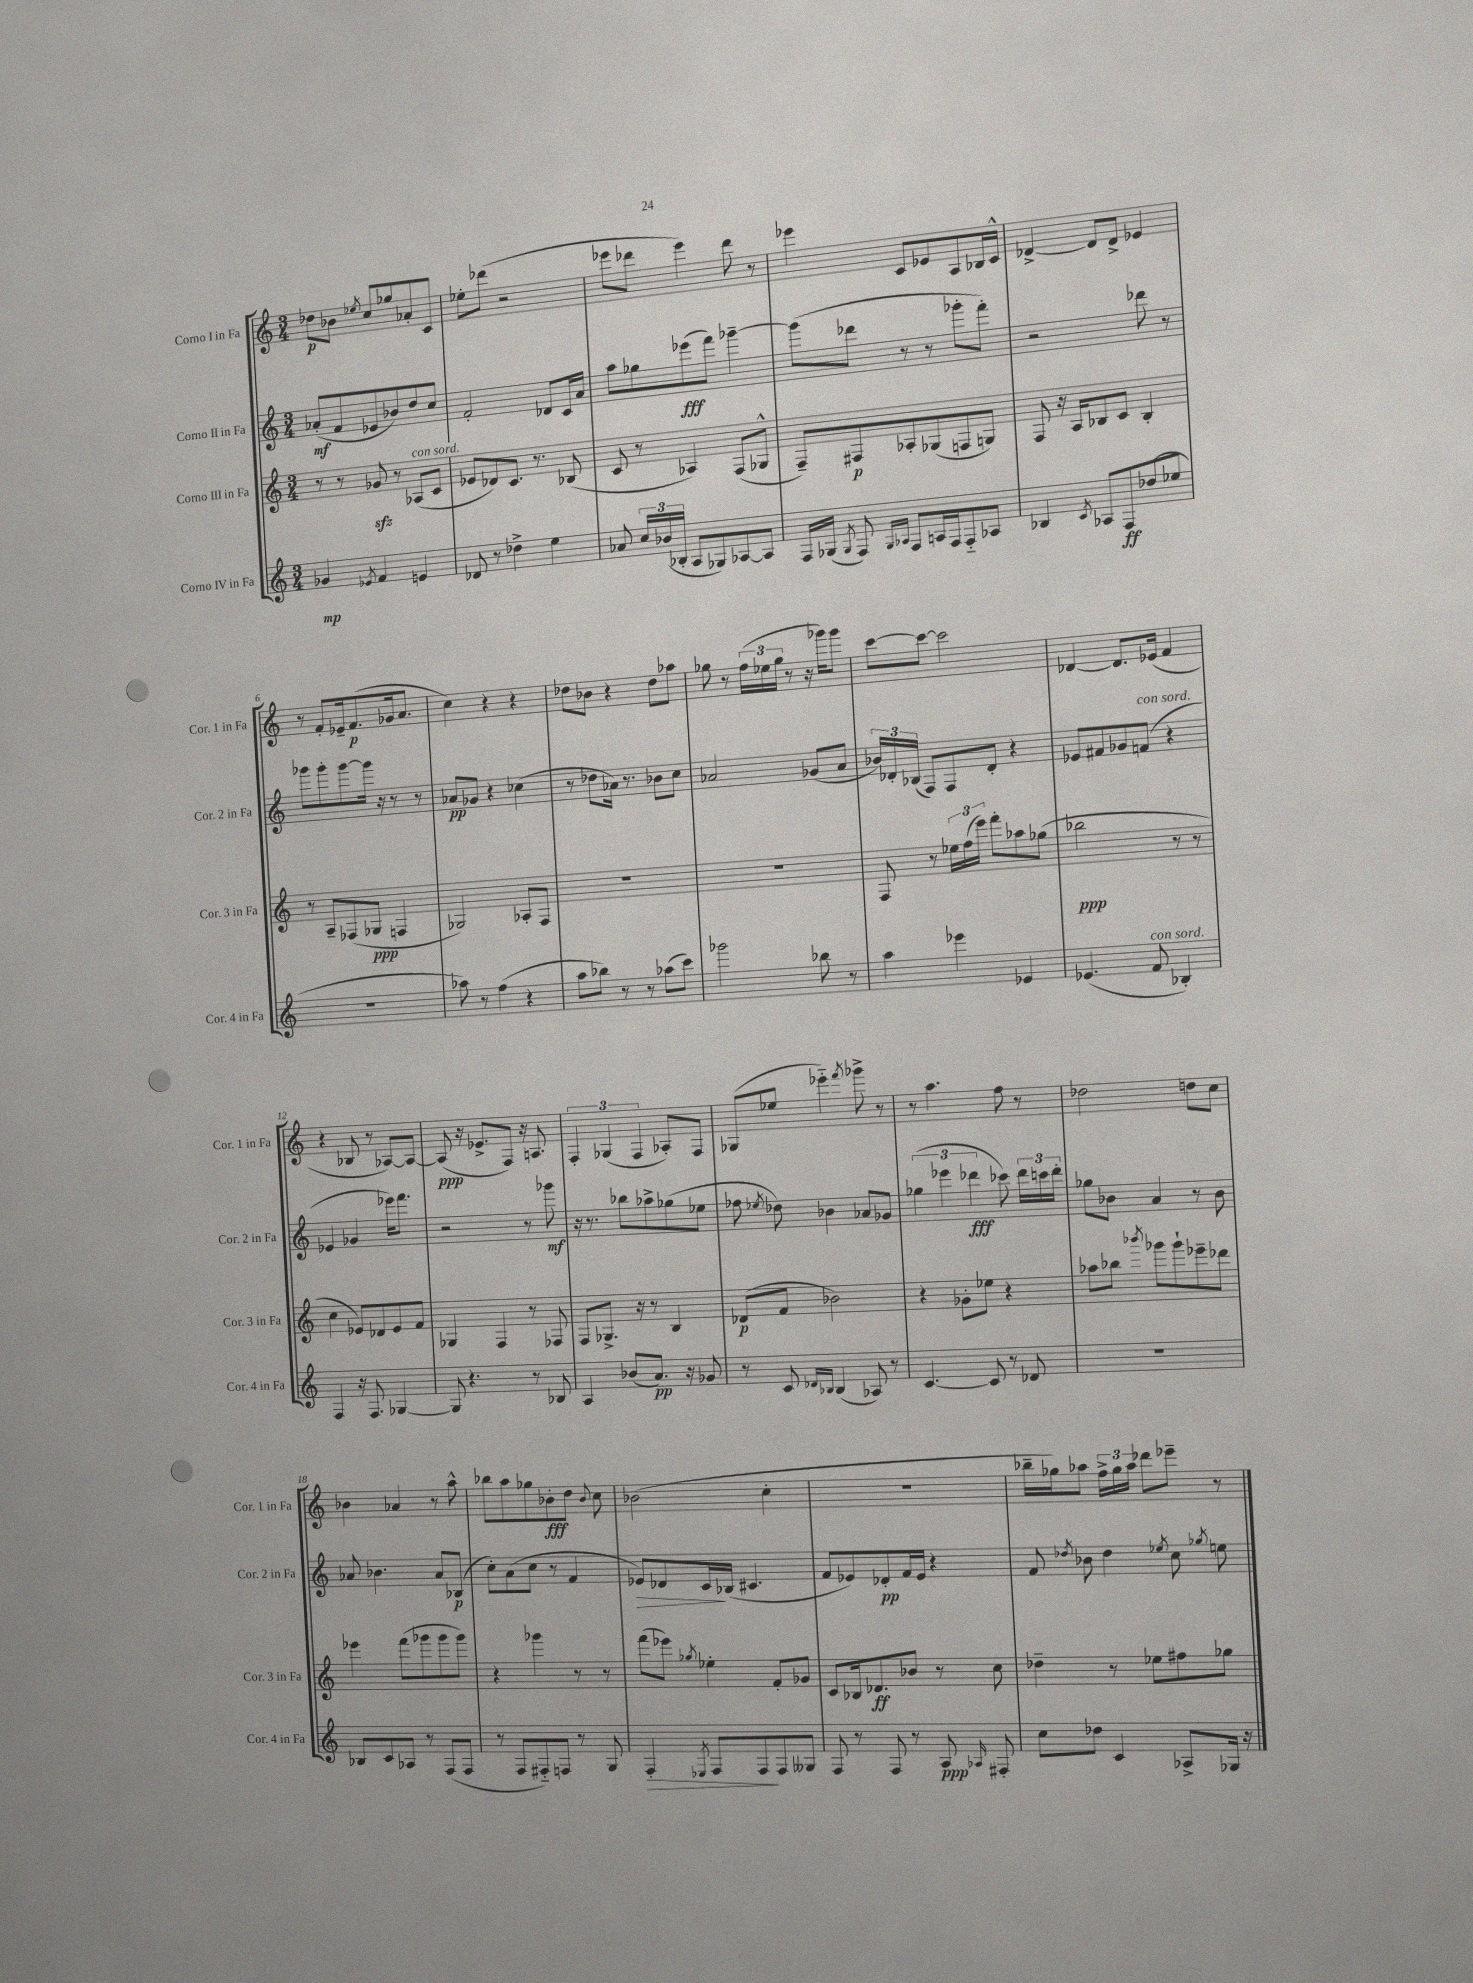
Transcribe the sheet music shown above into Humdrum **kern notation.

**kern	**dynam	**kern	**dynam	**kern	**dynam	**kern	**dynam
*part4	*part4	*part3	*part3	*part2	*part2	*part1	*part1
*staff4	*staff4	*staff3	*staff3	*staff2	*staff2	*staff1	*staff1
*I"Corno IV in Fa	*	*I"Corno III in Fa	*	*I"Corno II in Fa	*	*I"Corno I in Fa	*
*I'Cor. 4 in Fa	*	*I'Cor. 3 in Fa	*	*I'Cor. 2 in Fa	*	*I'Cor. 1 in Fa	*
*clefG2	*	*clefG2	*	*clefG2	*	*clefG2	*
*k[]	*	*k[]	*	*k[]	*	*k[]	*
*M3/4	*	*M3/4	*	*M3/4	*	*M3/4	*
=1	=1	=1	=1	=1	=1	=1	=1
4g-X/	mp	8r	.	(8a-X'/L	mf	8dd-X\L	p
.	.	8r	.	8f/	.	8b-X\J	.
8qe-X/	.	.	.	.	.	8qee-X/	.
4f/	.	8g-Xzz/	.	8e-X/	.	8cc/L	.
.	.	8r	.	8b-X/)	.	8gg-X/	.
!	!	!LO:TX:a:i:t=con sord.	!	!	!	!	!
4en/	.	(8A-X/L	.	8dd/	.	8a-X'/	.
.	.	8c/J	.	8cc/J	.	8c/J	.
=2	=2	=2	=2	=2	=2	=2	=2
8d-X/	.	8e-X/L	.	2f'/	.	8ee-X'\L	.
8r	.	8d-X/)	.	.	.	(8ddd-X\J	.
4dd-X^\	.	8.c/J	.	.	.	2r	.
.	.	8.r	.	.	.	.	.
4ee\	.	.	.	8d-X/L	.	.	.
.	.	(8B-X/	.	16c/L	.	.	.
.	.	.	.	16a/JJ	.	.	.
=3	=3	=3	=3	=3	=3	=3	=3
8a-X/	.	8c/	.	8aa\L	.	8eee-X\L	.
24cc/LL	.	8r	.	8gg-X\	.	8ddd-X\J	.
(24b-X/	.	.	.	.	.	.	.
24B-X'/JJ	.	.	.	.	.	.	.
8A/L	.	4A-X/)	.	(8eee-X\	fff	4eee-\)	.
8G-X/)	.	.	.	8fff\J)	.	.	.
[8A-X/	.	(8F/L	.	[4ggg-X~\	.	8ddd-\	.
8A-/J]	.	8G-X^^/J	.	.	.	8r	.
=4	=4	=4	=4	=4	=4	=4	=4
16F/LL	.	8F~/L)	.	(8ggg-\L]	.	4eee-X\	.
(16G-X/JJ	.	.	.	.	.	.	.
8qG-/	.	.	.	.	.	.	.
8F/)	.	8F#X/	p	8ddd-X\J	.	.	.
16qqG-/LL	.	.	.	.	.	.	.
16qqA-X/JJ	.	.	.	.	.	.	.
8F/L	.	8A-X'/	.	8r	.	8c/L	.
16An/L	.	(8G-X/	.	8r	.	8e-X/	.
16F/J	.	.	.	.	.	.	.
8F/	.	8Fn/	.	8ggg-X'\L	.	8A/	.
8A-X/J	.	8Gn/J)	.	8fff'\J)	.	16B-X/L	.
.	.	.	.	.	.	16c^^/JJ	.
=5	=5	=5	=5	=5	=5	=5	=5
4B-X/	.	8F/	.	2r	.	[4d-X^/	.
.	.	16r	.	.	.	.	.
.	.	16A/KL	.	.	.	.	.
8qc/	.	.	.	.	.	.	.
8A-X/L	.	8B-X/	.	.	.	8d-/L]	.
8F/	ff	8c/J	.	.	.	8d-^/J	.
(8dd-X/	.	4B-'/	.	8ddd-X\	.	4e-X/	.
8ee-X/J	.	.	.	8r	.	.	.
!!LO:LB:g=z
=6	=6	=6	=6	=6	=6	=6	=6
2.r	.	8r	.	8ggg-X\L	.	8r	.
.	.	8A~/L	.	8ggg-'\	.	8f'/L	.
.	.	(8F-X/	.	[8ggg-\	.	16e-X~/k	.
.	.	.	.	.	.	(8.f/	p
.	.	8G-X/J	ppp	16ggg-\Jk]	.	.	.
.	.	.	.	16r	.	.	.
.	.	4Fn/	.	8r	.	16g-X/k	.
.	.	.	.	.	.	8.a/J	.
.	.	.	.	8r	.	.	.
=7	=7	=7	=7	=7	=7	=7	=7
8aa-X\)	.	2G-X/)	.	8a-X/L	pp	4cc\)	.
8r	.	.	.	8g-X/J	.	.	.
(4ff\	.	.	.	4r	.	4r	.
4r	.	8A-X'/L	.	(4cc-X\	.	4r	.
.	.	8F/J	.	.	.	.	.
=8	=8	=8	=8	=8	=8	=8	=8
8aa\L	.	2.r	.	8r	.	8dd-X\L	.
8bb-X\J)	.	.	.	8dd-X\L	.	8b-X\J	.
8r	.	.	.	16a-X\Jk)	.	4r	.
.	.	.	.	8.r	.	.	.
8r	.	.	.	.	.	.	.
(8aa-X\L	.	.	.	8b-X\L	.	8dd-\L	.
8ccc\J)	.	.	.	8cc\J	.	8aa-X\J	.
=9	=9	=9	=9	=9	=9	=9	=9
2ggg-X\	.	2.r	.	2a-X/	.	8gg-X\	.
.	.	.	.	.	.	8r	.
.	.	.	.	.	.	(24ff\LL	.
.	.	.	.	.	.	24ee-X\	.
.	.	.	.	.	.	24gg-\JJ	.
.	.	.	.	.	.	8r	.
8bb-X\	.	.	.	(8g-X/L	.	16r	.
.	.	.	.	.	.	16ggg-X\KL)	.
8r	.	.	.	8a-/J	.	8ggg-\J	.
=10	=10	=10	=10	=10	=10	=10	=10
4aa\	.	8F/	.	24b-X/LL)	.	[8ccc\L	.
.	.	.	.	24d-X'/	.	.	.
.	.	.	.	(24B-X/JJ	.	.	.
.	.	8r	.	8F/L)	.	8ccc\J_	.
4eee-X\	.	24ee-X\LL	.	8F/	.	2ccc\]	.
.	.	(24ff\	.	.	.	.	.
.	.	24eee\JJ)	.	.	.	.	.
.	.	8fff'\L	.	8d-'/J	.	.	.
4e-X/	.	8aa-X\	.	4r	.	.	.
.	.	(8gg-X\J	.	.	.	.	.
=11	=11	=11	=11	=11	=11	=11	=11
(4.e-X/	.	2bb-X\	ppp	8e-X/L	.	[4d-X/	.
.	.	.	.	8f#X/	.	.	.
.	.	.	.	8g-X/	.	8.d-/L]	.
!	!	!	!	!LO:TX:a:i:t=con sord.	!	!	!
!LO:TX:a:i:t=con sord.	!	!	!	!	!	!	!
8f/	.	.	.	(8fn/J	.	.	.
.	.	.	.	.	.	(16e-X/Jk	.
4B-X'/)	.	8r	.	4r	.	4f/	.
.	.	8r	.	.	.	.	.
!!LO:LB:g=z
=12	=12	=12	=12	=12	=12	=12	=12
4F/	.	4cc\	.	4e-X/	.	4r	.
16r	.	8e-X/L)	.	4g-X/	.	8B-X/	.
8.F/	.	.	.	.	.	.	.
.	.	8d-X/	.	.	.	8r	.
[4G-X/	.	8e-/	.	16eee-X\KL)	.	[8A-X/L)	.
.	.	.	.	8.fff\J	.	.	.
.	.	8f/J	.	.	.	8A-/J_	.
=13	=13	=13	=13	=13	=13	=13	=13
8G-/]	.	4G-X/	.	2r	.	(8A-/]	ppp
4.r	.	.	.	.	.	16r	.
.	.	.	.	.	.	8.e-X^/L	.
.	.	4F/	.	.	.	.	.
.	.	.	.	.	.	8F/J)	.
8r	.	8r	.	8r	.	16r	.
.	.	.	.	.	.	8.An/	.
8B-X/	.	8F-X/	.	8ggg-X\	mf	.	.
=14	=14	=14	=14	=14	=14	=14	=14
4A/	.	8F/L	.	16r	.	6F'/	.
.	.	.	.	8.r	.	.	.
.	.	8.G-X^/J	.	.	.	.	.
.	.	.	.	.	.	(6G-X/	.
(8b-X/L	.	.	.	8bb-X\L	.	.	.
.	.	16r	.	.	.	.	.
.	.	.	.	.	.	6F/	.
8.a/J)	pp	8r	.	8aa-X^\	.	.	.
.	.	4B/	.	(8gg-X\	.	8A-X'/L)	.
16r	.	.	.	.	.	.	.
8g-X/	.	.	.	8ee-X\J	.	8F/J	.
=15	=15	=15	=15	=15	=15	=15	=15
8r	.	(8d-X/L	p	8ff-X\	.	(8G-X/L	.
.	.	.	.	8qee-X/	.	.	.
8c/	.	8f/J	.	8dd-X\)	.	8ee-X/J	.
16qqd-X/LL	.	.	.	.	.	.	.
16qqB-X/JJ	.	.	.	.	.	.	.
(4B-/	.	2b-X\)	.	4b-X\	.	4eee-X\)	.
.	.	.	.	.	.	8qfff/	.
8A-X/)	.	.	.	8a-X/L	.	8ggg-X^\	.
8r	.	.	.	8g-X/J	.	8r	.
=16	=16	=16	=16	=16	=16	=16	=16
[4.c/	.	4r	.	(6gg-X\	.	8r	.
.	.	.	.	.	.	4.aa\	.
.	.	.	.	6eee-X\	.	.	.
.	.	8g-X'\L	.	.	.	.	.
.	.	.	.	6ddd-X\	fff	.	.
8c/]	.	8ee-X\J	.	.	.	.	.
8r	.	4r	.	8ccc-X\)	.	8ff\	.
8d-X/	.	.	.	24ddd-\LL	.	8r	.
.	.	.	.	24cccn\	.	.	.
.	.	.	.	24ddd-'\JJ	.	.	.
=17	=17	=17	=17	=17	=17	=17	=17
2.r	.	8aa-X\L	.	8gg-X\L	.	2dd-X\	.
.	.	8bb-X\J	.	8b-X\J	.	.	.
.	.	8qbbb-X/	.	.	.	.	.
.	.	8ggg-X\L	.	4a/	.	.	.
.	.	8ggg-`\	.	.	.	.	.
.	.	8eee-X~\	.	8r	.	8ddn\L	.
.	.	8ddd-X\J	.	8b-\	.	8cc\J	.
!!LO:LB:g=z
=18	=18	=18	=18	=18	=18	=18	=18
8B-X/L	.	4eee-X\	.	8a-X/	.	4b-X\	.
8c/	.	.	.	4.b-X\	.	.	.
8A-X/J	.	(8fff\L	.	.	.	4a-X/	.
8r	.	8ggg-X\	.	.	.	.	.
(8F/L	.	8ggg-\	.	8a-/L	.	8r	.
8F/J	.	8ggg-\J)	.	(8B-X/J	p	8aa^^\	.
=19	=19	=19	=19	=19	=19	=19	=19
8r	.	4r	.	8cc'\L)	.	8bb-X\L	.
8F/L	.	.	.	(8a\	.	8aa\	.
8F#X/)	.	4ggg-X\	.	8cc\J	.	8gg-X\	.
8Fn/J	.	.	.	8r	.	8b-X'\	fff
8r	.	8r	.	4f/	.	8dd\J	.
.	.	.	.	.	.	8qqb-/	.
8G/	.	8r	.	.	.	8cc\	.
=20	=20	=20	=20	=20	=20	=20	=20
!	!LO:HP:b	!	!	!	!LO:HP:b	!	!
4F'/	>	(8fff\L	.	8e-X/L)	>	(2b-X\	.
.	.	8eee-X\J)	.	8d-X/	.	.	.
8qE-X/	.	8qgg-X/	.	.	.	.	.
8F/L	.	4ee-X'\	.	16c/L	.	.	.
.	.	.	.	(16B-X/JJ	]	.	.
8F/	.	.	.	4.c#X/	.	.	.
8F/	]	8f'/L	.	.	.	4cc'\	.
8G--X/J	.	8g-X/J	.	.	.	.	.
=21	=21	=21	=21	=21	=21	=21	=21
8F/	.	8c/L	.	8f/L	.	2.r	.
8r	.	16B-X/k	.	8e-X/)	.	.	.
.	.	8.d-X/	ff	.	.	.	.
8F/	.	.	.	8d-X'/	pp	.	.
8r	.	8b-X/J	.	16f/L	.	.	.
.	.	.	.	16e-/JJ	.	.	.
8A/	ppp	8r	.	4r	.	.	.
16qqA-X/	.	.	.	.	.	.	.
8F#X'/	.	8cc\	.	.	.	.	.
=22	=22	=22	=22	=22	=22	=22	=22
8cc\L	.	4dd-X~\	.	8f/	.	16bb-X~\LL	.
.	.	.	.	.	.	16gg-X\J)	.
.	.	.	.	8qdd-X/	.	.	.
8dd-X\J	.	.	.	8b-X\	.	8aa-X\J	.
4c/	.	8r	.	4dd-\	.	24ff^\LL	.
.	.	.	.	.	.	24gg-\	.
.	.	.	.	.	.	24aa-\JJ	.
.	.	8ee-X\L	.	.	.	8ddd-X\L	.
.	.	.	.	8qee-X/	.	.	.
8A-X^/L	.	8ff#X\	.	8cc\	.	8eee-X~\J	.
.	.	.	.	8qgg-X/	.	.	.
16G-X/Jk	.	8gg-X\J	.	8een\	.	8r	.
16r	.	.	.	.	.	.	.
==	==	==	==	==	==	==	==
*-	*-	*-	*-	*-	*-	*-	*-
